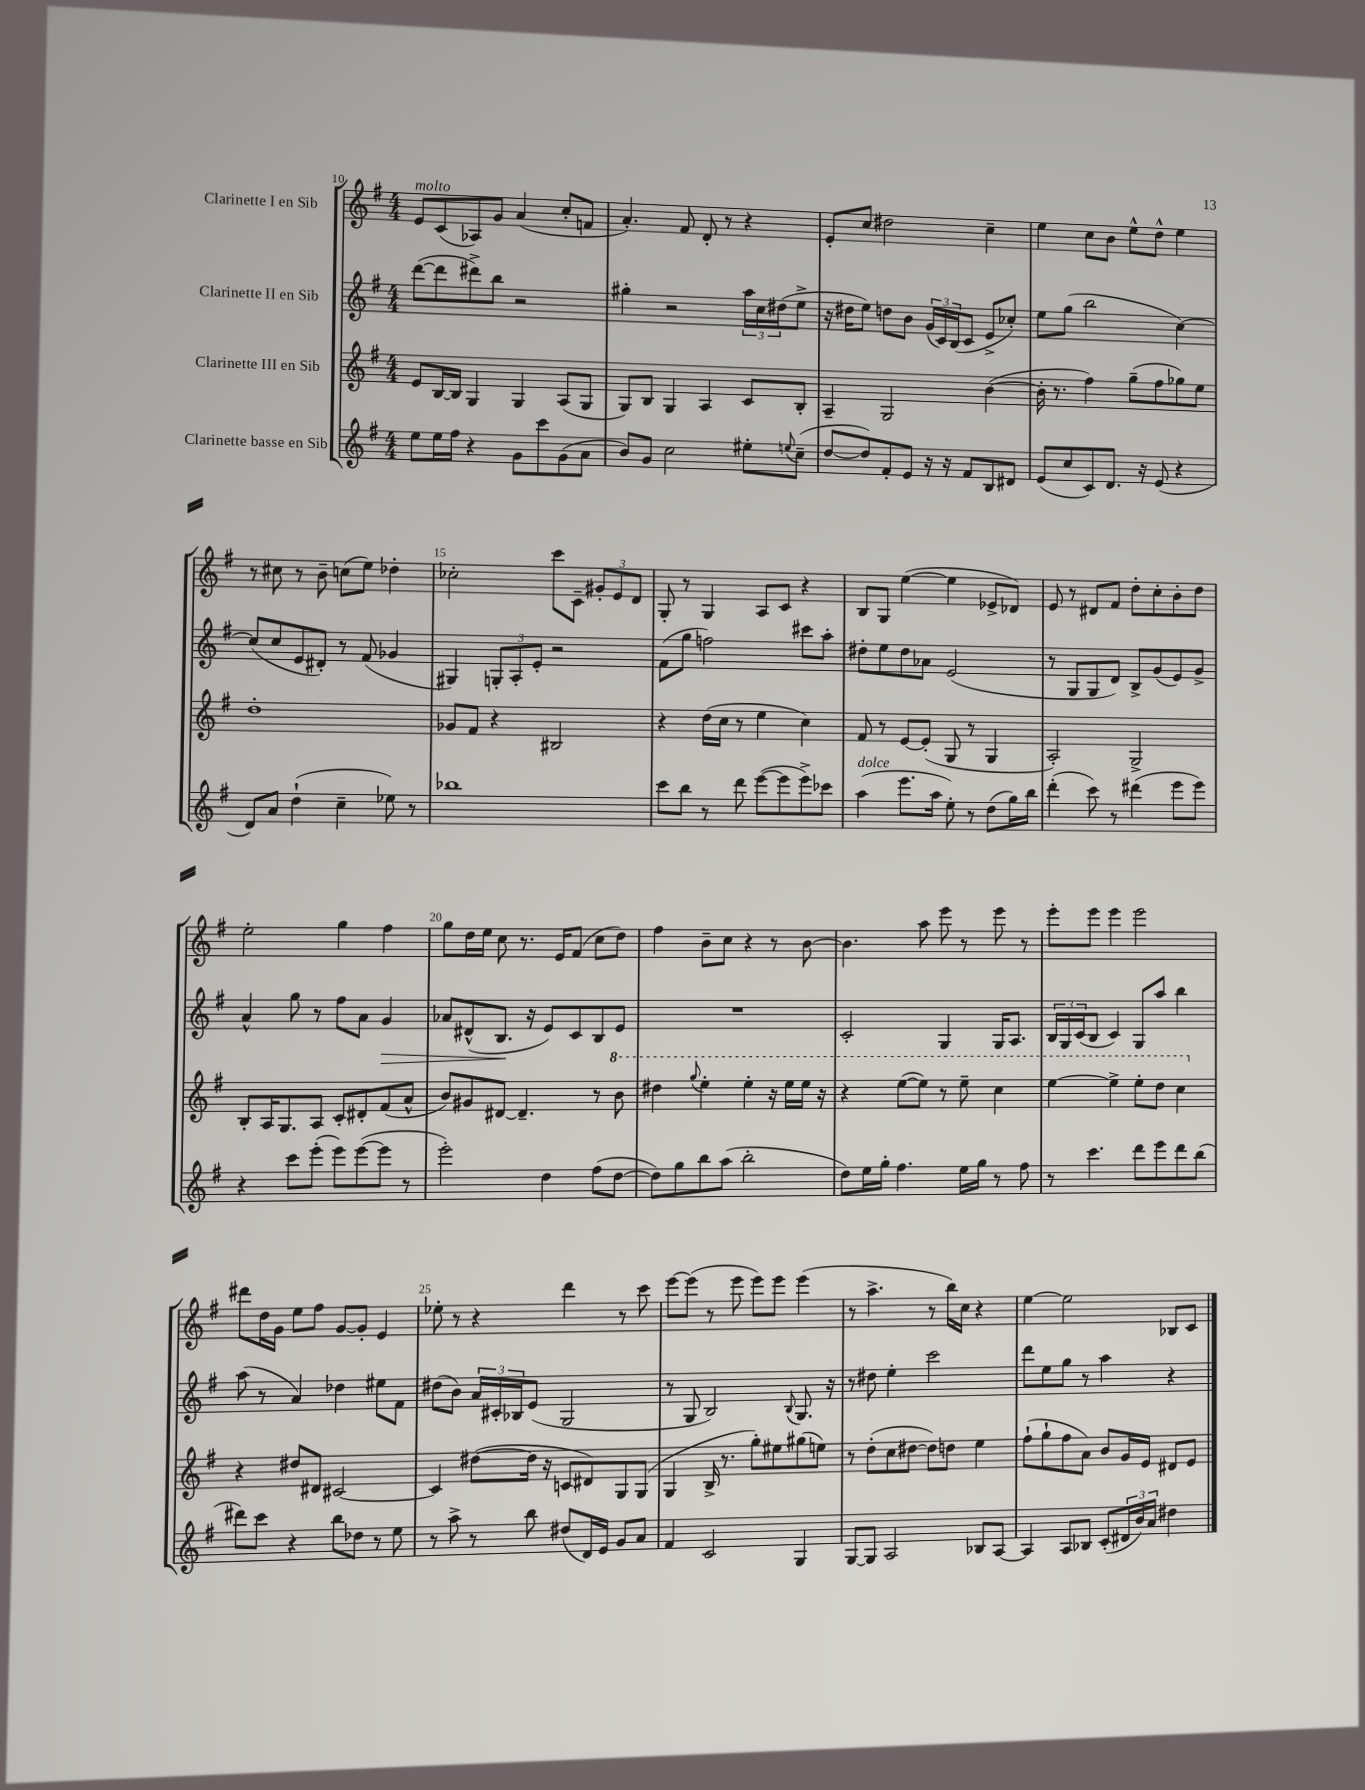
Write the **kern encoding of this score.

**kern	**kern	**kern	**kern
*staff4	*staff3	*staff2	*staff1
*clefG2	*clefG2	*clefG2	*clefG2
*k[f#]	*k[f#]	*k[f#]	*k[f#]
*M4/4	*M4/4	*M4/4	*M4/4
8ee	8e	([8ddd	8e
16ee	[16B	8ddd]	(8c
16ff#	16B]	.	.
4r	4G	8ddd#^)	8A-)
.	.	8bb	8g
8g	4G	2r	(4a
8ccc	.	.	.
(8g	(8A	.	8cc'
8a	8G	.	8f
=	=	=	=
8b)	8G)	4gg#'	4.a')
8g	8B	.	.
2cc	4G	2r	.
.	.	.	8f#
.	4A	.	8d'
.	.	.	8r
8ee#'	8c	24aa	4r
.	.	24cc	.
.	.	(24dd#	.
8qqee	.	.	.
(8cc~	8B'	8ee^	.
=	=	=	=
[8dd	4A~	16r	8e'
.	.	16dd#	.
8dd])	.	8ee)	8cc
8f#'	2G	8dd	2dd#
8e	.	8b	.
16r	.	(24g	.
.	.	24c)	.
16r	.	.	.
.	.	(24B	.
8f#	.	8c	.
8B	([4b	8e^	4cc~
8d#	.	8cc-')	.
=	=	=	=
(8e	16b']	8ee	4ee
.	8.r	.	.
8cc	.	(8gg	.
8c)	4ff#)	2bb	8cc
8.d	.	.	8b
.	(8gg~	.	8ee^^
16r	.	.	.
(8e	8ff#	.	8dd^^
4r	8gg-)	[4cc)	4ee
.	8ee	.	.
=	=	=	=
8d)	1dd'	(8cc]	8r
8a	.	8cc	8cc#
(4dd`	.	8e	8r
.	.	8d#')	8b~
4cc~	.	8r	(8cc
.	.	(8f#	8ee)
8ee-)	.	4g-	4dd-'
8r	.	.	.
=	=	=	=
1bb-	8g-	4G#)	2cc-'
.	8f#	.	.
.	4r	12G'	.
.	.	12A'	.
.	.	12e'	.
.	2B#	2r	8ccc
.	.	.	8c~
.	.	.	12g#'
.	.	.	12e
.	.	.	12d
=	=	=	=
8ccc	4r	(8f#	8G'
8bb	.	8gg	8r
8r	(16dd	2ff)	4G
.	16cc	.	.
8ddd	8r	.	.
([8eee	4ee	.	8A
8eee]	.	.	8c
8eee^)	4cc)	8ccc#	4r
8ccc-	.	8aa'	.
=	=	=	=
(4aa	8f#	8dd#'	8B
.	8r	8ee	8G
8.eee	[8e	8dd#	([4ee
.	(8e']	8a-	.
16aa	.	.	.
8ee')	8G	(2e	4ee]
8r	8r	.	.
(8dd	4G	.	8e-^
16gg)	.	.	8d-)
16bb	.	.	.
=	=	=	=
(4ddd'	2A')	8r	8e
.	.	8G	8r
8ccc)	.	8G	8d#
8r	.	8d)	8f#
(4ddd#	2G^	8B^	8dd'
.	.	(8g	8cc'
8eee	.	8e)	8b'
8eee)	.	8g^	8dd
=	=	=	=
4r	8B'	4a^^	2ee'
.	16A	.	.
.	8.G	.	.
8ccc	.	8gg	.
(8eee'	8A	8r	.
8eee)	8c'	8ff#	4gg
([8eee	8d#'	8a	.
8eee]	(8f#	4g	4ff#
8r	8a^^	.	.
=	=	=	=
2eee')	8b)	8a-	8gg
.	8g#	(8d#^^	16dd
.	.	.	16ee
.	[8d#	8.B	8cc
.	4.d#~]	.	8.r
.	.	16r	.
4dd	.	8e)	.
.	.	.	16e
.	.	8c	(8f#
(8ff#	8r	8B	8cc
[8dd	8bb	8e	8dd)
=	=	=	=
8dd])	4ddd#	1r	4ff#
8gg	.	.	.
.	8qqggg	.	.
8bb	4eee'	.	8b~
(8aa	.	.	8cc
2bb'	4eee'	.	4r
.	16r	.	8r
.	16eee	.	.
.	16eee	.	[8b
.	16r	.	.
=	=	=	=
8dd)	4r	2c'	4.b]
16ee	.	.	.
16gg'	.	.	.
4.ff#	([8eee	.	.
.	8eee])	.	8aa
.	8r	4G	8eee
16ee	8eee~	.	8r
16gg	.	.	.
8r	4ccc	16G	8eee
.	.	8.A	.
8ff#	.	.	8r
=	=	=	=
8r	[4eee	24B	8eee'
.	.	24G	.
.	.	(24c	.
4.ccc	.	8B	8eee
.	4eee^]	4c)	4eee
8ddd	8eee'	8G	2eee
8eee	8ddd	8aa	.
8ddd	4ccc	4bb	.
(8bb	.	.	.
=	=	=	=
8ddd#)	4r	(8aa	8ddd#
8ccc	.	8r	16dd
.	.	.	16g
4r	8dd#	4a)	8ee
.	8d#	.	8ff#
8bb	[2c#	4dd-	[8g
8dd-	.	.	8g']
8r	.	8ee#	4e
8ee	.	8f#	.
=	=	=	=
8r	4c#]	(8dd#	8ee-'
8aa^	.	8b)	8r
8r	([8dd#	24a	4r
.	.	24c#'	.
.	.	24B-	.
8bb	16dd#]	(8e	.
.	16r	.	.
(8dd#	8c	2G	4ddd
16d)	8d#)	.	.
16e	.	.	.
8g	8G	.	8r
8a	(8G	.	8ccc
=	=	=	=
4f#	4G	8r	[8eee
.	.	8G	(8eee]
2c	16B^	2B)	8r
.	8.r	.	.
.	.	.	8eee
.	8gg')	.	8eee)
.	8ee#	.	8eee
.	.	8qqB	.
4G	(8gg#	8.G	(4eee
.	8ee)	.	.
.	.	16r	.
=	=	=	=
[8G	8r	8r	8r
8G]	(8dd'	8dd#	4.aa^
2A	8cc	4ee'	.
.	[8dd#	.	.
.	8dd#])	2ccc	8r
.	8dd	.	16bb)
.	.	.	16cc
8B-	4ee	.	4r
[8A	.	.	.
=	=	=	=
4A]	(8ff#`	8ddd	[4ee
.	8gg`	8ee	.
8A	8ff#	8gg	2ee]
8B-	8a)	8r	.
(8c'	8b	4aa	.
24d#	16g	.	.
24b)	.	.	.
.	16e	.	.
24a	.	.	.
4dd#	8d#	4r	8B-
.	8e	.	8c
==	==	==	==
*-	*-	*-	*-
